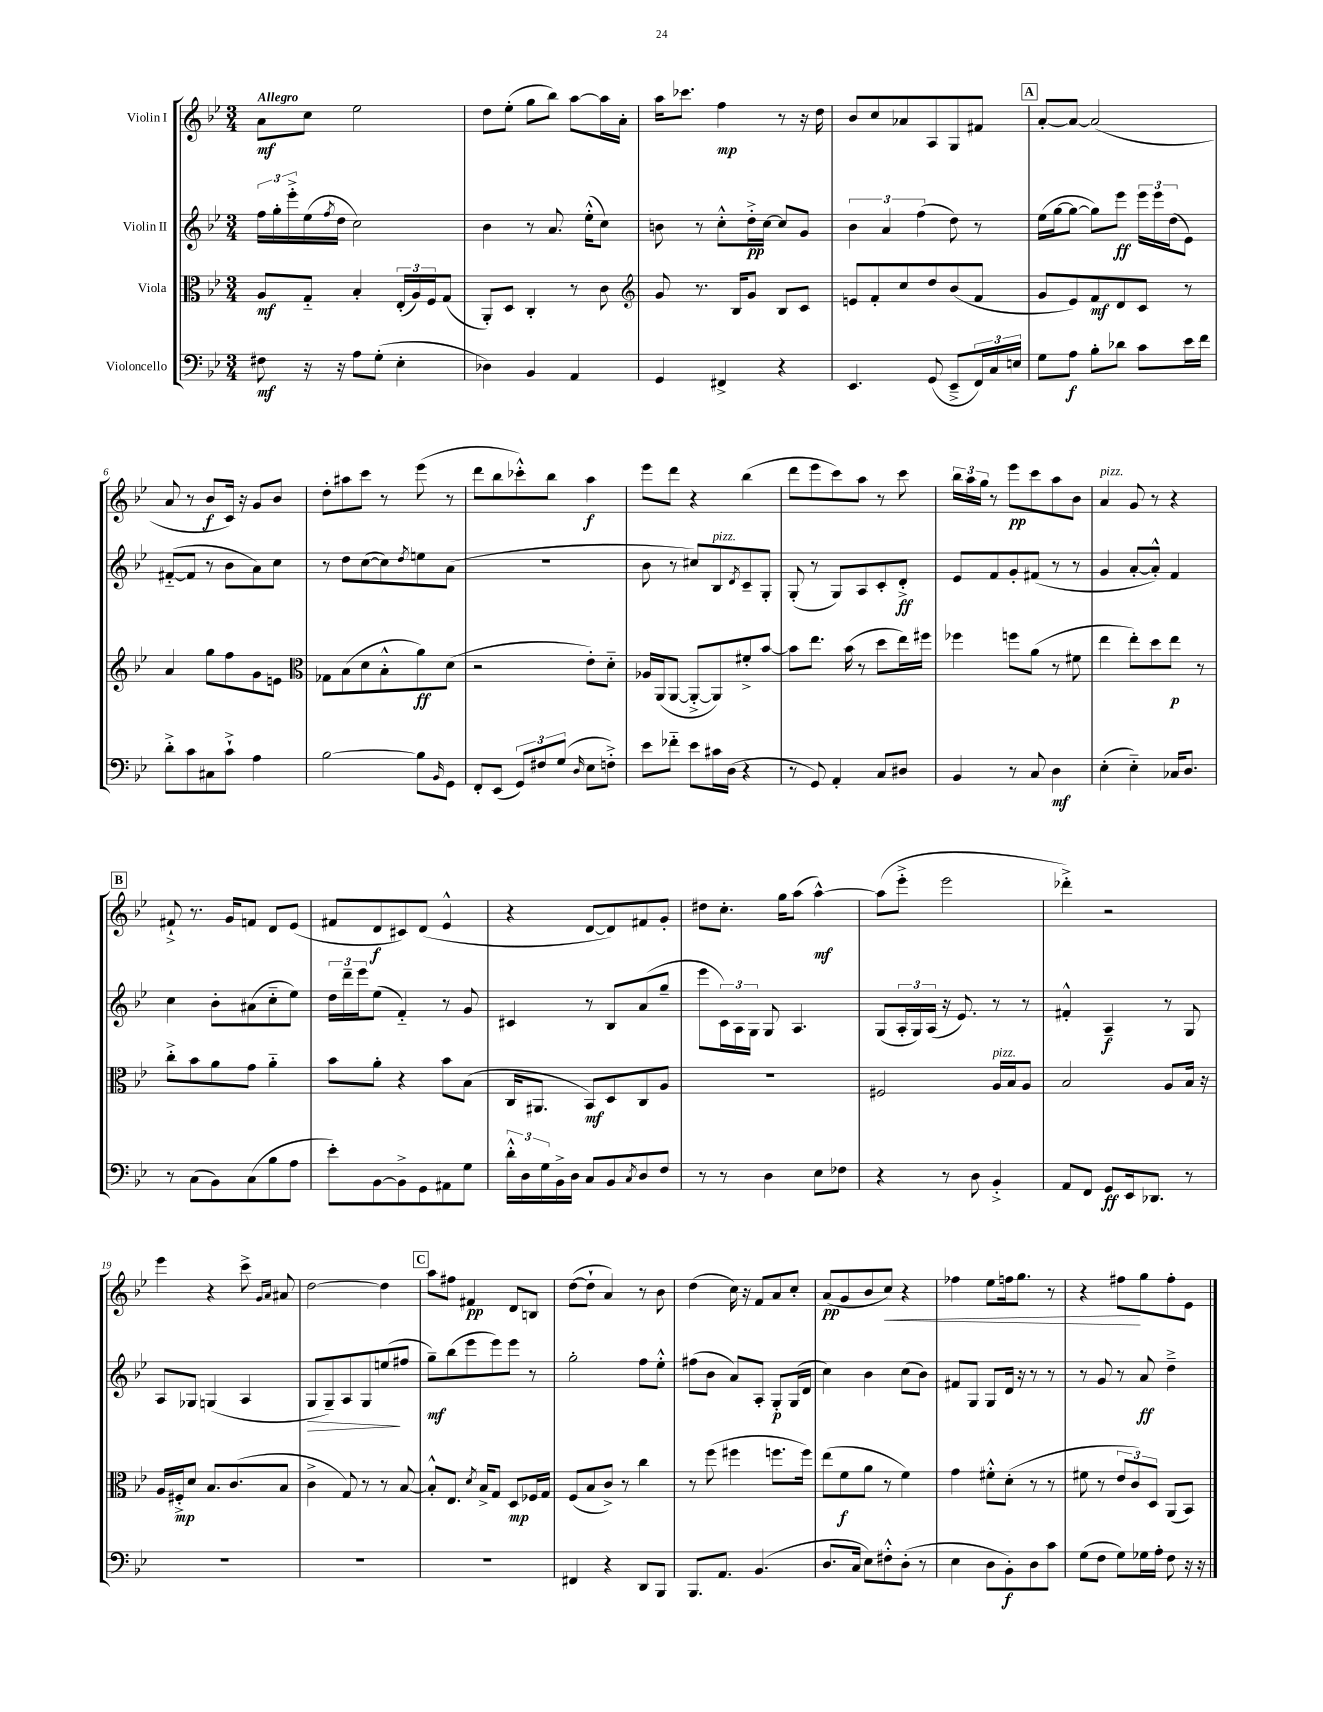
<<
\new StaffGroup <<
\new Staff = "s0" \with { instrumentName = "Violin I" } {
    \clef treble \key bes \major \numericTimeSignature \time 3/4 \tempo "Allegro"
    a'8\mf c''8 ees''2 |
    d''8 ees''8-.( g''8 bes''8) a''8~ a''16 a'16-. |
    a''16 ces'''8. f''4\mp r8 r16 d''16 |
    bes'8 c''8 aes'8 a8 g8 fis'8 |
    \mark \markup { \box "A" } a'8~-. a'8~ a'2( |
    a'8 r8 bes'8\f c'16) r16 g'8 bes'8 |
    d''8-. ais''8 c'''8 r8 ees'''8( r8 |
    d'''8 bes''8 ces'''8-.-^) bes''8 a''4\f |
    ees'''8 d'''8 r4 bes''4( |
    d'''8 ees'''8 c'''8) a''8 r8 c'''8 |
    \tuplet 3/2 { bes''16 a''16 g''16 } r8 ees'''8\pp c'''8 a''8 bes'8 |
    a'4^\markup { \italic "pizz." } g'8 r8 r4 |
    \mark \markup { \box "B" } fis'8-!-> r8. g'16 f'8 d'8 ees'8( |
    fis'8 d'8\f cis'8) d'8( ees'4-^ |
    r4 d'8~ d'8) fis'8 g'8-. |
    dis''8 c''8.-. g''16 a''8( a''4~-^\mf) |
    a''8( ees'''8-.-> ees'''2 |
    des'''4-.->) r2 |
    ees'''4 r4 c'''8-> \grace { g'16 a'16 } ais'8 |
    d''2~ d''4 |
    \mark \markup { \box "C" } a''8 fis''8 fis'4\pp d'8 b8 |
    d''8~( d''8-! a'4) r8 bes'8 |
    d''4( c''16) r16 f'8 a'8 c''8-. |
    a'8\pp( g'8 bes'8 c''8\<) r4 |
    fes''4 ees''8 f''16 g''8. r8 |
    r4 fis''8\! g''8 fis''8-. ees'8 \bar "|." |
}
\new Staff = "s1" \with { instrumentName = "Violin II" } {
    \clef treble \key bes \major \numericTimeSignature \time 3/4
    \tuplet 3/2 { f''16 g''16-. ees'''16-.-> } ees''16( \acciaccatura { f''8 } d''16 c''2) |
    bes'4 r8 a'8. ees''16-.-^( c''8) |
    b'8 r8 c''8-.-^ d''16-.->\pp c''16~ c''8 g'8 |
    \tuplet 3/2 { bes'4 a'4 f''4( } d''8) r8 |
    \mark \markup { \box "A" } ees''16( g''16~ g''8~ g''8) ees'''8\ff \tuplet 3/2 { ees'''16 ees'''16 d''16( } ees'8) |
    fis'8~-_( fis'8 r8 bes'8 a'8) c''8 |
    r8 d''8 c''8~( c''8) \acciaccatura { d''8 } e''8 a'8( |
    R2. |
    bes'8 r8 cis''8) bes8^\markup { \italic "pizz." } \acciaccatura { d'8 } c'8-- g8-. |
    g8-.( r8 g8) a8 c'8-. d'8-.->\ff |
    ees'8 f'8 g'8-. fis'8( r8 r8 |
    g'4 a'8~-. a'8-.-^) f'4 |
    \mark \markup { \box "B" } c''4 bes'8-. ais'8( c''8-_ ees''8) |
    \tuplet 3/2 { d''16 d'''16-- ees'''16 } ees''8( f'4-_) r8 g'8 |
    cis'4 r8 bes8 a'8( g''8-- |
    ees'''8 \tuplet 3/2 { c'16) a16 g16 } g8 a4. |
    g8( \tuplet 3/2 { a16-. g16) a16( } r16 ees'8.) r8 r8 |
    fis'4-.-^ a4--\f r8 g8 |
    a8 ges8 g4( a4 |
    g8\> g8--) a8 g8 e''8\!( fis''8 |
    \mark \markup { \box "C" } g''8--\mf) bes''8( ees'''8 ees'''8) ees'''8 r8 |
    g''2-. f''8 ees''8-.-^ |
    fis''8( bes'8 a'8) a8-. g8-.\p g16( d'16 |
    c''4) bes'4 c''8( bes'8) |
    fis'8 g8 g8 d'16 r16 r8 r8 |
    r8 g'8 r8 a'8\ff d''4---> \bar "|." |
}
\new Staff = "s2" \with { instrumentName = "Viola" } {
    \clef alto \key bes \major \numericTimeSignature \time 3/4
    a8\mf g8-_ bes4-. \tuplet 3/2 { ees16-.( a16) f16 } g8( |
    a,8-.) d8 c4-. r8 c'8 |
    \clef treble g'8 r8. bes16 g'8 bes8 c'8 |
    e'8 f'8-. c''8 d''8 bes'8( f'8 |
    \mark \markup { \box "A" } g'8 ees'8) f'8\mf d'8 c'8 r8 |
    a'4 g''8 f''8 g'8 e'8 |
    \clef alto ges8 bes8( d'8 bes8-.-^ a'8\ff) d'8( |
    r2 ees'8-.) d'8-_ |
    aes16 a,16( a,8~ a,8~-.-> a,8) fis'8-.-> bes'8~ |
    bes'8 ees''8. bes'16( r8 d''8 ees''16) fis''16 |
    fes''4 f''8 a'8( r8 fis'8 |
    ees''4 ees''8-.) d''8 ees''8\p r8 |
    \mark \markup { \box "B" } c''8-.-> bes'8 a'8 g'8 a'4-_ |
    bes'8 a'8-. r4 bes'8 bes8( |
    c16 ais,8. bes,8\mf) d8 c8 a8 |
    R2. |
    fis2 a16^\markup { \italic "pizz." } bes16 a8 |
    bes2 a8 bes16 r16 |
    a16 fis16-.->\mp d'8 bes8. c'8.( bes8 |
    c'4-> g8) r8 r8 bes8~ |
    \mark \markup { \box "C" } bes8-.-^ ees8. \acciaccatura { d'8 } bes16-> g8 d8\mp fes16 g16 |
    f8( bes8 c'8->) r8 c''4 |
    r8 f''8( fis''4 f''8. f''16) |
    ees''8( f'8\f a'8 r8 f'4) |
    g'4 fis'8-.-^ d'8-.( r8 r8 |
    fis'8 r8 \tuplet 3/2 { ees'8 c'8) d8 } a,8( bes,8) \bar "|." |
}
\new Staff = "s3" \with { instrumentName = "Violoncello" } {
    \clef bass \key bes \major \numericTimeSignature \time 3/4
    fis8\mf r16 r16 a8 g8-.( ees4-. |
    des4) bes,4 a,4 |
    g,4 fis,4-> r4 |
    ees,4. g,8( ees,8---> \tuplet 3/2 { f,16) c16 e16 } |
    \mark \markup { \box "A" } g8 a8\f bes8-. des'8 c'8 ees'16 f'16 |
    d'8-.-> c'8 cis8 c'8-!-> a4 |
    bes2~ bes8 \grace { bes,16 } g,8 |
    f,8-. ees,8( \tuplet 3/2 { g,8) fis8 g8( } \grace { d16 } ees8 f8-.->) |
    ees'8 fes'8-_ ees'8 cis'16 d16( r4 |
    r8 g,8) a,4-. c8 dis8 |
    bes,4 r8 c8 d4\mf |
    ees4-.( ees4-_) ces16 d8. |
    \mark \markup { \box "B" } r8 c8( bes,8) c8( bes8 a8 |
    ees'8-.) bes,8~ bes,8-> g,8 ais,8 g8 |
    \tuplet 3/2 { d'16-.-^ d16 g16 } bes,16-> d16 c8 bes,8 \acciaccatura { c8 } d8 f8 |
    r8 r8 d4 ees8 fes8 |
    r4 r8 d8 bes,4-.-> |
    a,8 f,8 g,8\ff ees,16 des,8. r8 |
    R2. |
    R2. |
    \mark \markup { \box "C" } R2. |
    fis,4 r4 d,8 bes,,8 |
    bes,,8. a,8. bes,4.( |
    d8. c16 ees8) fis8-.-^ d8-.( r8 |
    ees4 d8 bes,8-.\f) d8 c'8 |
    g8( f8 g8) ges16 a16-. f8 r16 r16 \bar "|." |
}
>>
>>
